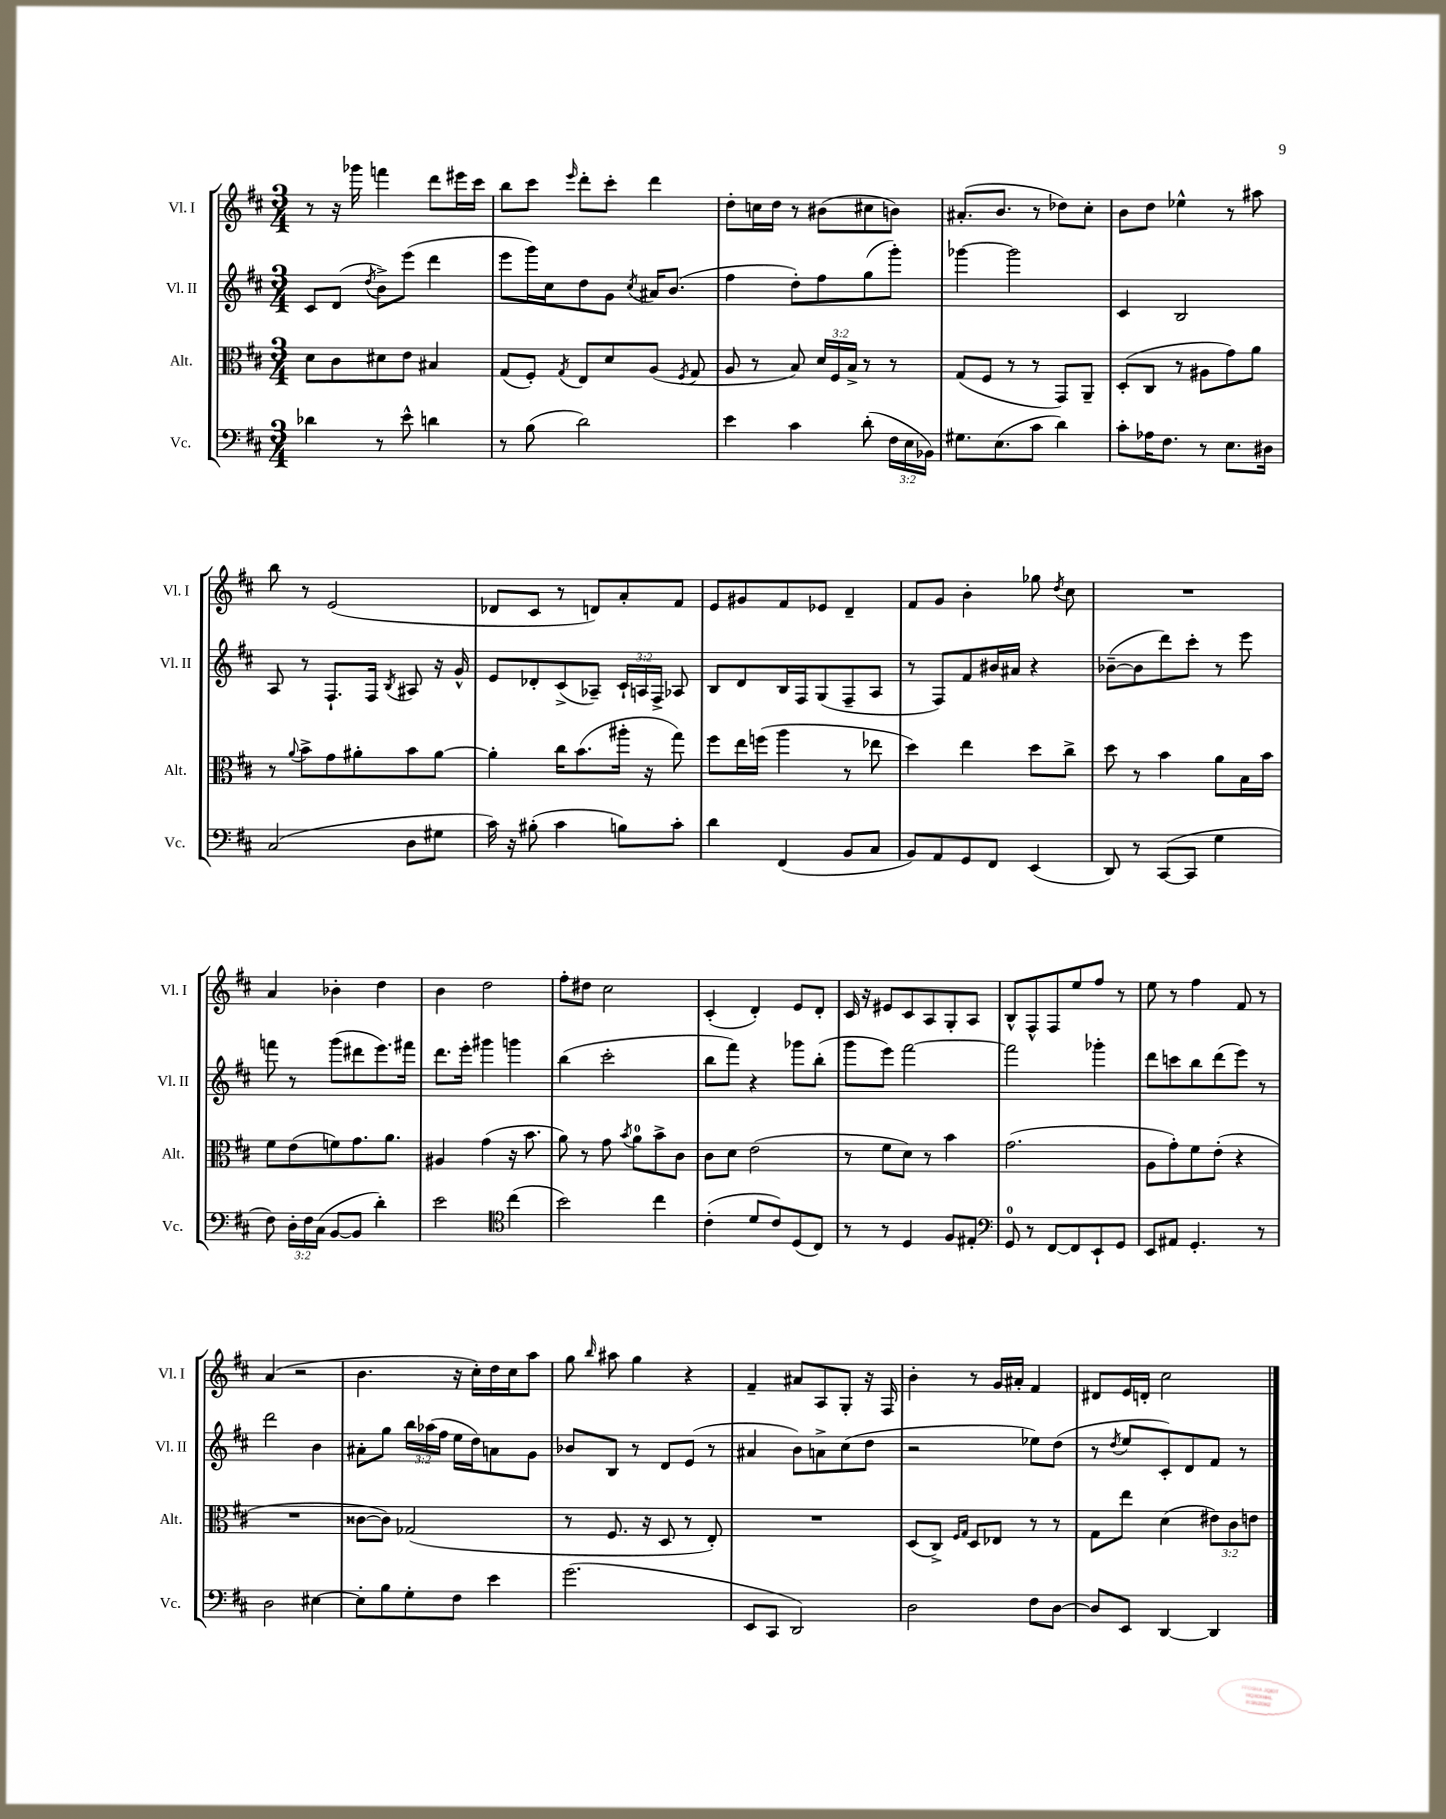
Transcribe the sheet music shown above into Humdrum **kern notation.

**kern	**kern	**kern	**kern
*staff4	*staff3	*staff2	*staff1
*clefF4	*clefC3	*clefG2	*clefG2
*k[f#c#]	*k[f#c#]	*k[f#c#]	*k[f#c#]
*M3/4	*M3/4	*M3/4	*M3/4
4d-	8d	8c#	8r
.	8c#	(8d	16r
.	.	.	16ggg-
.	.	8qdd	.
8r	8d#	8b^)	4fff
8e^^	8e	(8eee	.
4d	4B#	4ddd	8ddd
.	.	.	16eee#
.	.	.	16ccc#
=	=	=	=
8r	(8G	8eee	8bb
(8B	8F#')	16ggg)	8ccc#
.	.	16cc#	.
.	8qG	.	16qqeee
2d)	8E	8dd	8ddd'
.	8d	8g	8ccc#'
.	.	8qcc#	.
.	(8A	16a#	4ddd
.	.	(8.b	.
.	8qF#	.	.
.	8G	.	.
=	=	=	=
4e	8A	4ff#	8dd'
.	8r	.	16cc
.	.	.	16dd
4c#	8B)	8dd')	8r
.	24d	8ff#	(8b#
.	24F#	.	.
.	24B^	.	.
(8d'	8r	(8gg	8cc#
24F#	8r	8ggg')	8b)
24E	.	.	.
24BB-)	.	.	.
=	=	=	=
8.G#	(8G	[4ggg-	(8.a#'
.	8F#	.	.
(8.E	.	.	8.b
.	8r	2ggg-]	.
8c#	8r	.	8r
4d)	8GG)	.	8dd-)
.	8AA~	.	8cc#'
=	=	=	=
8c#'	(8D'	4c#	8b
16A-	8C#	.	8dd
8.F#	.	.	.
.	8r	2B	4ee-^^
8r	8A#	.	.
8.E	8g)	.	8r
.	8a	.	8aa#
16D#	.	.	.
=	=	=	=
(2C#	8r	8A	8bb
.	8qqa	.	.
.	8b^	8r	8r
.	8g	8.F#`	(2e
.	8a#'	.	.
.	.	16F#	.
.	.	8qB	.
8D	8b	8A#	.
8G#	[8a#	16r	.
.	.	16g^^	.
=	=	=	=
16c#)	4a#']	8e	8d-
16r	.	.	.
(8B#'	.	8d-'	8c#
4c#	16cc#	(8c#^	8r
.	(8.b	.	.
.	.	8A-~)	8d)
8B)	16aa#'	24c#`	8a'
.	.	24A	.
.	16r	.	.
.	.	24F#^	.
8c#'	8gg)	8A-	8f#
=	=	=	=
4d	8ff#	8B	8e
.	16ee	8d	8g#
.	(16ff	.	.
(4FF#	4aa	16B	8f#
.	.	16F#	.
.	.	(8G	8e-
8BB	8r	8F#~	4d~
8C#	8ee-	8A	.
=	=	=	=
8BB)	4dd)	8r	8f#
8AA	.	8F#)	8g
8GG	4ee	8f#	4b'
8FF#	.	16b#	.
.	.	16a#	.
(4EE	8dd	4r	8gg-
.	.	.	8qdd
.	8cc#^	.	8cc#
=	=	=	=
8DD)	8dd	([8b-~	2.r
8r	8r	8b-]	.
([8CC#	4b	8ddd)	.
8CC#]	.	8ccc#'	.
4G	8a	8r	.
.	16B	8eee	.
.	16b	.	.
=	=	=	=
8F#)	8f#	8fff	4a
24D'	(8e	8r	.
24F#	.	.	.
(24C#	.	.	.
[8BB	8f)	(8ggg	4b-'
8BB]	8.g	8ddd#	.
4d')	.	8.eee)	4dd
.	8.a	.	.
.	.	16fff#	.
=	=	=	=
2e	4A#	8.ddd	4b
.	.	16eee'	.
.	(4g	4ggg#	2dd
*clefC4	*	*	*
(4cc#	16r	4ggg	.
.	8.b	.	.
=	=	=	=
2b)	8a)	(4bb	8ff#'
.	8r	.	8dd#
.	8g	2ccc#'	2cc#
.	8qb	.	.
.	8a	.	.
4cc#	8b^	.	.
.	8c#	.	.
=	=	=	=
(4c#'	8c#	8bb	(4c#'
.	8d	8fff#)	.
8d	(2e	4r	4d')
8c#)	.	.	.
(8D	.	8ggg-	8e
8C#)	.	(8bb'	8d'
=	=	=	=
8r	8r	8ggg	16c#
.	.	.	16r
8r	8f#	8eee)	8e#
4D	8d)	[2fff#	8c#
.	8r	.	8A
8F#	4b	.	8G'
8E#'	.	.	8A
=	=	=	=
*clefF4	*	*	*
8GG	(2.g	2fff#]	8B^^
8r	.	.	8F#^^
[8FF#	.	.	8F#
8FF#]	.	.	8ee
8EE`	.	4ggg-'	8ff#
8GG	.	.	8r
=	=	=	=
8EE	8A	8ddd	8ee
8AA#	8g')	8ccc	8r
4.GG'	8f#	8bb	4ff#
.	(8e'	(8ddd	.
.	4r	8eee)	8f#
8r	.	8r	8r
=	=	=	=
2D	2.r	2ddd	(4a
.	.	.	2r
[4E#	.	4b	.
=	=	=	=
8E#']	[8c##	8a#'	4.b
8B	8c##])	8gg	.
8G'	(2G-	24bb	.
.	.	(24aa-	.
.	.	24ff#	.
8F#	.	16ee	16r
.	.	16dd)	16cc#')
4e	.	8a	16dd
.	.	.	16cc#
.	.	8g	8aa
=	=	=	=
(2.g	8r	8b-	8gg
.	.	.	16qqbb
.	8.F#	8B	8aa#
.	.	8r	4gg
.	16r	.	.
.	8D	8d	.
.	8r	(8e	4r
.	8E')	8r	.
=	=	=	=
8EE	2.r	4a#	4f#~
8CC#	.	.	.
2DD)	.	8b)	8a#
.	.	8a^	8A
.	.	(8cc#	8G'
.	.	8dd	16r
.	.	.	16F#
=	=	=	=
2D	(8D	2r	4b'
.	8C#^)	.	.
.	16qqF#	.	.
.	16qqG	.	.
.	8D	.	8r
.	8E-	.	16g
.	.	.	16a#'
8F#	8r	8ee-)	4f#
[8D	8r	(8dd	.
=	=	=	=
8D]	8G	8r	8d#
.	.	8qdd	.
8EE	8ee	8ee	16e
.	.	.	16d'
[4DD	(4d	8c#')	2cc#
.	.	8d	.
4DD]	12e#)	8f#	.
.	12c#	.	.
.	.	8r	.
.	12e	.	.
==	==	==	==
*-	*-	*-	*-
